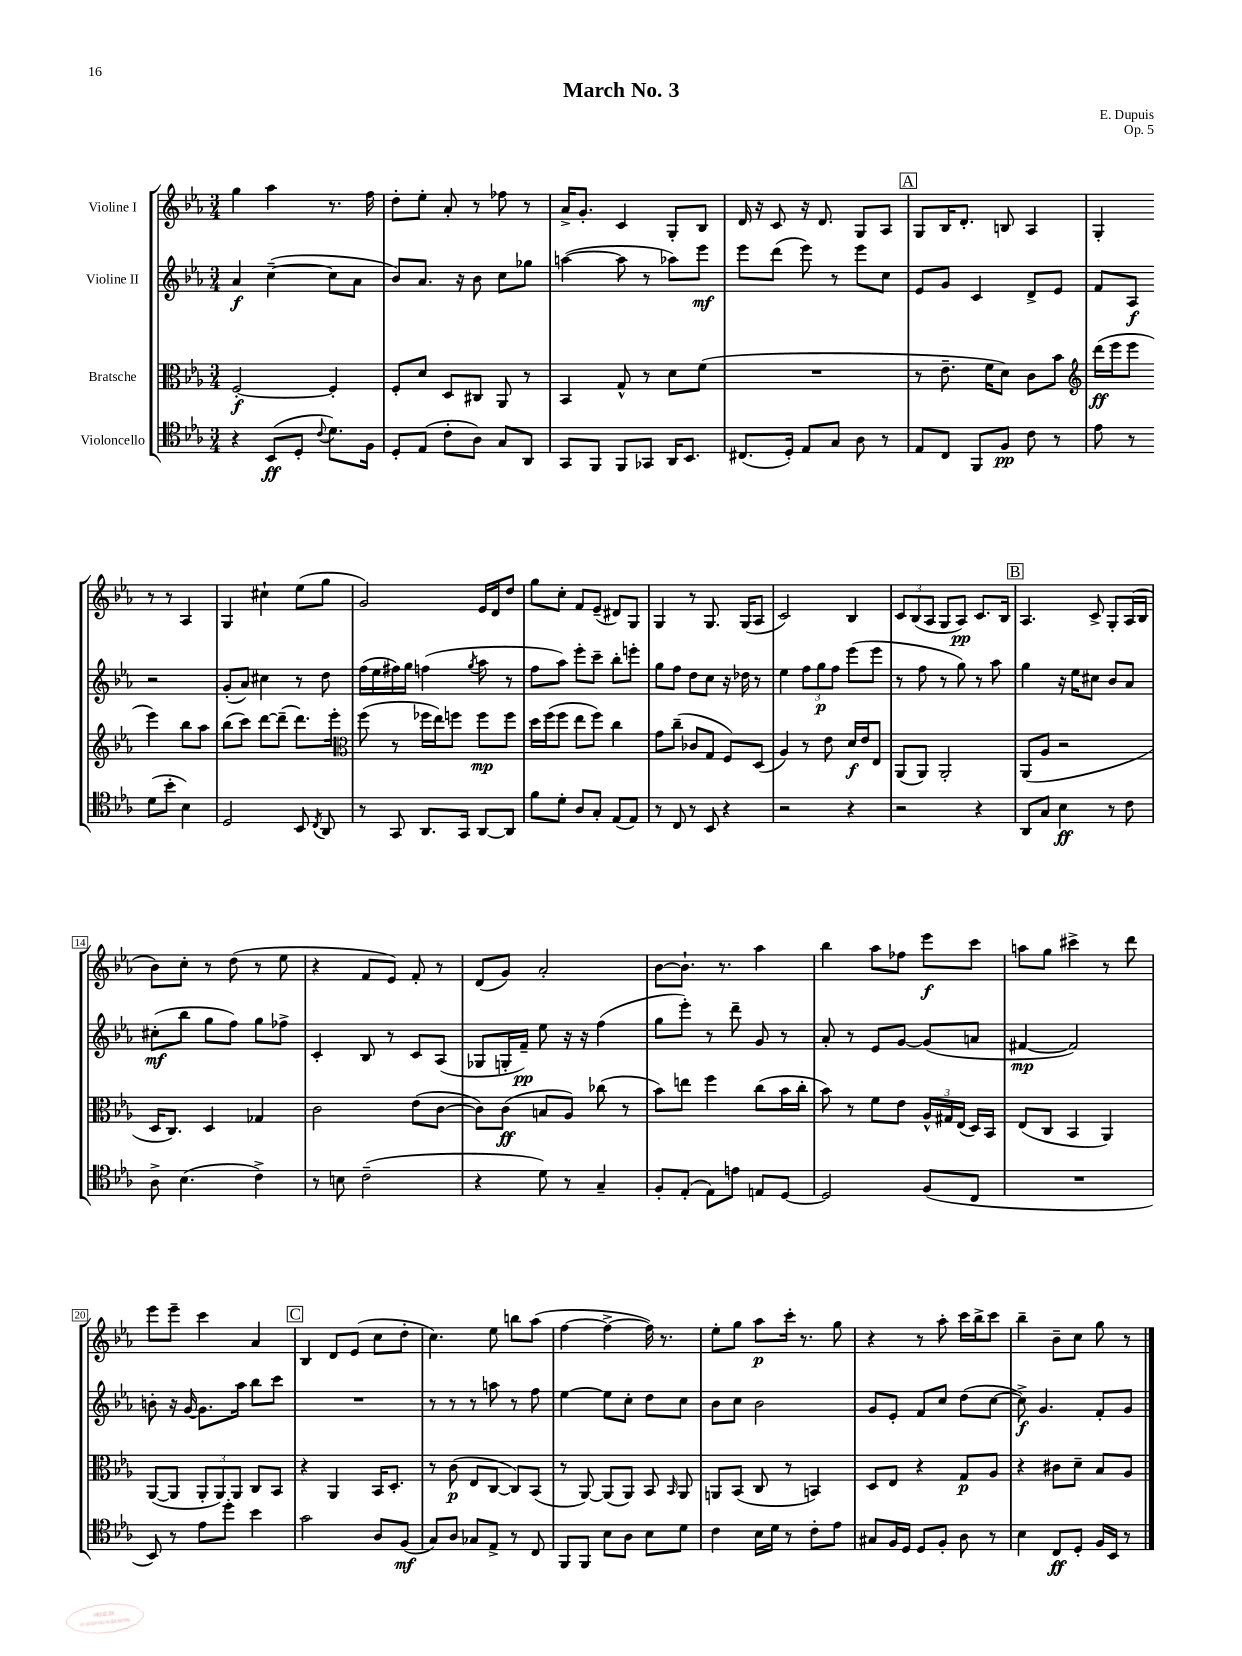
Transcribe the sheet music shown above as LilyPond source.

\header { title = "March No. 3" composer = "E. Dupuis" opus = "Op. 5" }
<<
\new StaffGroup <<
\new Staff = "s0" \with { instrumentName = "Violine I" } {
    \clef treble \key ees \major \numericTimeSignature \time 3/4
    \autoBeamOff g''4 aes''4 r8. f''16 |
    d''8[-. ees''8]-. aes'8-. r8 fes''8 r8 |
    aes'16[-> g'8.]-. c'4 g8[-. bes8] |
    d'16 r16 c'8 r16 d'8. g8[ aes8] |
    \mark \markup { \box "A" } g8[ bes16 d'8.]-. b8 aes4 |
    g4-. r8 r8 aes4 |
    g4 cis''4-! ees''8[( g''8] |
    g'2) ees'16[ d'16 d''8] |
    g''8[ c''8]-. f'8[ ees'8]--( dis'8[) g8] |
    g4 r8 g8. g16[( aes8] |
    c'2) bes4 |
    \tuplet 3/2 { c'8[ bes8( aes8] } g8[ aes8]\pp) c'8.[ bes16] |
    \mark \markup { \box "B" } aes4. c'8-> g8[-. aes16( bes16] |
    bes'8[) c''8]-. r8 d''8( r8 ees''8 |
    r4 f'8[ ees'8]) f'8-. r8 |
    d'8[( g'8]) aes'2-. |
    bes'8[~ bes'8.]-! r8. aes''4 |
    bes''4 aes''8[ fes''8] ees'''8[\f c'''8] |
    a''8[ g''8] cis'''4-> r8 d'''8 |
    ees'''8[ ees'''8]-- c'''4 aes'4 |
    \mark \markup { \box "C" } bes4 d'8[ ees'8]( c''8[ d''8]-. |
    c''4.) ees''8 b''8[ aes''8]( |
    f''4~ f''4~-> f''16) r8. |
    ees''8[-. g''8] aes''8[\p c'''16]-. r8. g''8 |
    r4 r8 aes''8-. c'''16[ bes''16-> c'''8] |
    bes''4-- bes'8[-- c''8] g''8 r8 \bar "|." |
}
\new Staff = "s1" \with { instrumentName = "Violine II" } {
    \clef treble \key ees \major \numericTimeSignature \time 3/4
    \autoBeamOff aes'4\f c''4~--( c''8[ aes'8] |
    bes'8[) aes'8.] r16 bes'8 c''8[ ges''8] |
    a''4~( a''8 r8 aes''8[) ees'''8]\mf |
    ees'''8[ d'''8]( ees'''8) r8 ees'''8[ c''8] |
    \mark \markup { \box "A" } ees'8[ g'8] c'4 d'8[-> ees'8] |
    f'8[ aes8]\f r2 |
    g'8[-.( aes'8]) cis''4 r8 d''8 |
    f''16[( ees''16 fis''16) g''16] f''4( \acciaccatura { g''8 } aes''8 r8 |
    f''8[ aes''8]) ees'''8[-. c'''8]-- bes''8[-. e'''8]-. |
    g''8[ f''8] d''8[ c''8] r16 des''16 r8 |
    ees''4 \tuplet 3/2 { f''8[ g''8\p f''8] } ees'''8[( ees'''8] |
    r8 f''8 r8 g''8) r8 aes''8 |
    \mark \markup { \box "B" } g''4 r16 ees''16[ cis''8] bes'8[ aes'8] |
    cis''8[-.\mf( bes''8] g''8[ f''8]) g''8[ fes''8]-> |
    c'4-. bes8 r8 c'8[ aes8]( |
    ges8[ g16-. f'16]--\pp) ees''8 r16 r16 f''4( |
    g''8[ ees'''8]-.) r8 d'''8-- g'8 r8 |
    aes'8-. r8 ees'8[ g'8]~ g'8[( a'8] |
    fis'4~\mp fis'2) |
    b'8-. r16 g'16~ g'8.[ aes''16] bes''8[ c'''8] |
    \mark \markup { \box "C" } R2. |
    r8 r8 r8 a''8 r8 f''8 |
    ees''4~ ees''8[ c''8]-. d''8[ c''8] |
    bes'8[ c''8] bes'2 |
    g'8[ ees'8]-. f'8[ c''8] d''8[( c''8]~ |
    c''8->\f) g'4. f'8[-. g'8] \bar "|." |
}
\new Staff = "s2" \with { instrumentName = "Bratsche" } {
    \clef alto \key ees \major \numericTimeSignature \time 3/4
    \autoBeamOff f2~-.\f f4-. |
    f8[-. d'8] d8[ cis8] aes,8 r8 |
    bes,4 g8-^ r8 d'8[ f'8]( |
    R2. |
    \mark \markup { \box "A" } r8 ees'8.-- f'16[ d'8]) c'8[ bes'8] |
    \clef treble d'''16[\ff( ees'''16 ees'''8] ees'''4) bes''8[ aes''8] |
    bes''8[( c'''8]) d'''8[~ d'''8]--( d'''8.[) ees'''16]-. |
    \clef alto f''8( r8 fes''16[ ees''16) f''8] f''8[\mp f''8] |
    d''16[ f''16( f''8] ees''8[ f''8]) c''4 |
    g'8[ c''8]--( ces'8[ g8] f8[) d8]( |
    aes4) r8 ees'8 d'16[\f ees'16 ees8] |
    aes,8[( aes,8]) aes,2-. |
    \mark \markup { \box "B" } aes,8[( aes8] r2 |
    d16[ c8.]) d4 ges4 |
    c'2 ees'8[( c'8]~ |
    c'8[) c'8]\ff( b8[ aes8]) ces''8( r8 |
    bes'8[) e''8] f''4 c''8[( bes'16 c''16]-. |
    bes'8) r8 f'8[ ees'8] \tuplet 3/2 { aes16[-^ gis16 ees16]( } d16[) bes,16] |
    ees8[( c8] bes,4 aes,4) |
    aes,8[~( aes,8] \tuplet 3/2 { aes,8[-. aes,8) aes,8] } c8[ bes,8] |
    \mark \markup { \box "C" } r4 aes,4 bes,16[ d8.]-. |
    r8 c'8\p( ees8[ c8]~ c8[) bes,8]( |
    r8 aes,8~) aes,8[( aes,8]) bes,8 \grace { bes,16 } aes,8 |
    a,8[ bes,8]( c8 r8 b,4) |
    d8[ ees8] r4 g8[\p aes8] |
    r4 cis'8[ d'8]-- bes8[ aes8] \bar "|." |
}
\new Staff = "s3" \with { instrumentName = "Violoncello" } {
    \clef tenor \key ees \major \numericTimeSignature \time 3/4
    \autoBeamOff r4 bes,8[\ff( d8]-. \appoggiatura { c'8 } d'8.[) f16] |
    d8[-. ees8]( c'8[-. aes8]) g8[ aes,8] |
    g,8[ f,8] f,8[ ges,8] aes,16[ bes,8.] |
    cis8.[( d16]-.) ees8[ g8] aes8 r8 |
    \mark \markup { \box "A" } ees8[ c8] f,8[ f8]\pp c'8 r8 |
    ees'8 r8 d'8[( bes'8]-. bes4) |
    d2 bes,8 \acciaccatura { c8 } aes,8 |
    r8 g,8 aes,8.[ g,16] aes,8[~ aes,8] |
    f'8[ d'8]-. aes8[ g8]-. ees8[( ees8]) |
    r8 c8 r8 bes,8 r4 |
    r2 r4 |
    r2 r4 |
    \mark \markup { \box "B" } aes,8[ g8] bes4\ff r8 c'8 |
    aes8-> bes4.( c'4->) |
    r8 b8 c'2--( |
    r4 d'8) r8 g4-- |
    f8[-. ees8]-.( ees8[) e'8] e8[ d8]~ |
    d2 f8[( c8] |
    R2. |
    bes,8) r8 ees'8[ d''8]-. bes'4 |
    \mark \markup { \box "C" } g'2 aes8[ f8]\mf( |
    g8[) aes8] ges8[ ees8]-> r8 c8 |
    f,8[ f,8] bes8[ aes8] bes8[ d'8] |
    c'4 bes16[ d'16] r8 c'8[-. ees'8] |
    gis8[ f16 d16] d8[ f8]-. aes8 r8 |
    bes4 c8[\ff d8]-. f16[ bes,16] r8 \bar "|." |
}
>>
>>
\layout { \context { \Score \override BarNumber.stencil = #(make-stencil-boxer 0.1 0.3 ly:text-interface::print) } }
